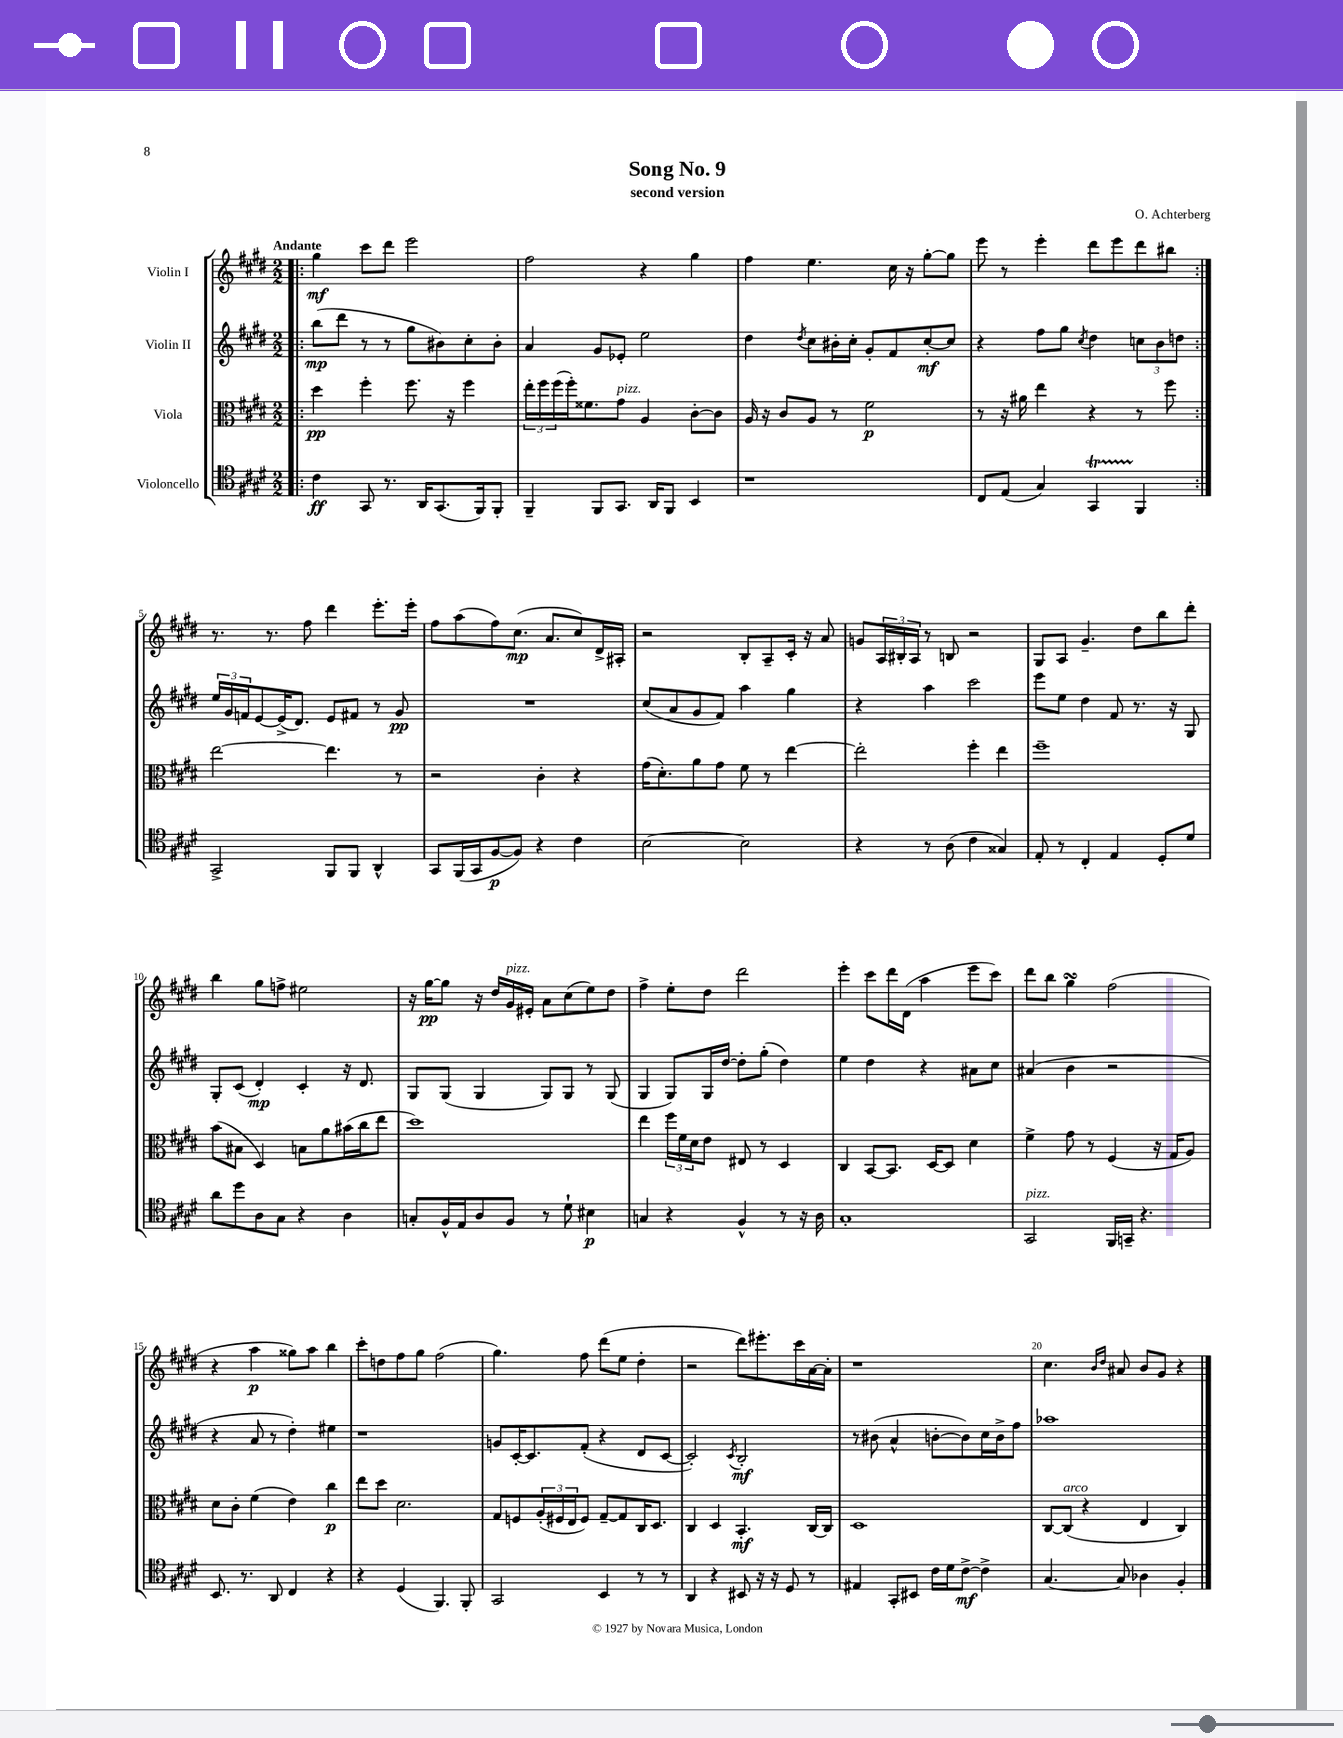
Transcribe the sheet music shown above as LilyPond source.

\header { title = "Song No. 9" composer = "O. Achterberg" subtitle = "second version" }
<<
\new StaffGroup <<
\new Staff = "s0" \with { instrumentName = "Violin I" } {
    \clef treble \key e \major \numericTimeSignature \time 2/2 \tempo "Andante"
    \repeat volta 2 { \bar ".|:" gis''4\mf cis'''8 dis'''8 e'''2 |
    fis''2 r4 gis''4 |
    fis''4 e''4. cis''16 r16 gis''8~-. gis''8 |
    e'''8 r8 e'''4-. dis'''8 e'''8 dis'''8 bis''8 | }
    r8. r8. fis''8 dis'''4 e'''8.-. e'''16-. |
    fis''8 a''8( fis''8) cis''8.\mp( a'8. cis''8) dis'16-> ais16-. |
    r2 b8-. a8-- cis'16-. r16 a'8 |
    g'8 \tuplet 3/2 { a16 bis16-. a16 } r8 b8 r2 |
    gis8 a8 gis'4.-- dis''8 b''8 dis'''8-. |
    b''4 gis''8 f''8-> eis''2 |
    r16 gis''16~\pp gis''8 r16 dis''16 gis'16^\markup { \italic "pizz." } eis'16-. a'8 cis''8( e''8) dis''8 |
    fis''4-> e''8-. dis''8 dis'''2 |
    e'''4-. cis'''8 dis'''16 dis'16( a''4 e'''8 cis'''8) |
    dis'''8 b''8 gis''4\turn fis''2( |
    r4 a''4\p gisis''8) a''8 b''4 |
    cis'''8-. d''8 fis''8 gis''8 fis''2( |
    gis''4.) fis''8 dis'''8( e''8 dis''4-. |
    r2 dis'''8) eis'''8.-. cis'''16 a'16~ a'16-. |
    r1 |
    cis''4. \grace { b'16 dis''16 } ais'8 b'8 gis'8 r4 \bar "|." |
}
\new Staff = "s1" \with { instrumentName = "Violin II" } {
    \clef treble \key e \major \numericTimeSignature \time 2/2
    \repeat volta 2 { \bar ".|:" b''8\mp( dis'''8 r8 r8 gis''8 bis'8) cis''8-. bis'8-. |
    a'4 gis'8 ees'8-. e''2 |
    dis''4 \acciaccatura { dis''8 } cis''8 bis'16-. cis''16-. gis'8-. fis'8 cis''8~-.\mf cis''8 |
    r4 fis''8 gis''8 \acciaccatura { cis''8 } dis''4 \tuplet 3/2 { c''8 b'8 d''8 } | }
    \tuplet 3/2 { e''16 gis'16 f'16 } e'8~ e'16->( dis'8.) e'8 fis'8 r8 gis'8\pp |
    R1 |
    cis''8( a'8 gis'8 fis'8) a''4 gis''4 |
    r4 a''4 cis'''2 |
    e'''8 e''8 dis''4 fis'8 r8. r16 gis8 |
    gis8-. cis'8( dis'4-.\mp) cis'4-. r16 dis'8. |
    gis8 gis8( gis4 gis8) gis8 r8 gis8( |
    gis4 gis8) gis16 dis''16~ dis''8-. gis''8-.( dis''4) |
    e''4 dis''4 r4 ais'8 cis''8 |
    ais'4( b'4 r2 |
    r4 a'8 r8 dis''4-.) eis''4 |
    r1 |
    g'8 cis'16~-. cis'8. fis'8-.( r4 dis'8 cis'8~ |
    cis'2-.) \acciaccatura { cis'8 } b2-.\mf |
    r8 bis'8( a'4-^ b'8~-. b'8) cis''16 b'16-> fis''8 |
    aes''1 \bar "|." |
}
\new Staff = "s2" \with { instrumentName = "Viola" } {
    \clef alto \key e \major \numericTimeSignature \time 2/2
    \repeat volta 2 { \bar ".|:" dis''4\pp fis''4-. fis''8. r16 fis''4 |
    \tuplet 3/2 { e''16-. fis''16 fis''16( } fis''16-.) fisis'8. gis'8^\markup { \italic "pizz." } a4 cis'8~-. cis'8 |
    a16 r16 cis'8 a8 r8 fis'2\p |
    r8 r16 ais'16 e''4 r4 r8 fis''8 | }
    e''2~ e''4. r8 |
    r2 cis'4-. r4 |
    gis'16( dis'8.-.) a'8 gis'8 fis'8 r8 e''4~ |
    e''2-. fis''4-. e''4 |
    fis''1-- |
    b'8( bis8 dis4) b8 a'8 bis'16( cis''16 e''8 |
    dis''1) |
    e''4 \tuplet 3/2 { fis''16 fis'16 dis'16 } e'8 eis8 r8 dis4 |
    cis4 b,8~ b,8. dis16~ dis8 dis'4 |
    fis'4-> gis'8 r8 fis4( r16 gis16 a8) |
    dis'8 cis'8-. fis'4( e'4) cis''4\p |
    e''8 dis''8 dis'2. |
    gis8 f8 \tuplet 3/2 { a16-.( fis16 e16 } fis8) gis8~-- gis8 cis16 dis8. |
    cis4 dis4 b,4.-.\mf cis16~ cis16 |
    dis1 |
    cis8~ cis8^\markup { \italic "arco" }( r4 e4 cis4) \bar "|." |
}
\new Staff = "s3" \with { instrumentName = "Violoncello" } {
    \clef tenor \key e \major \numericTimeSignature \time 2/2
    \repeat volta 2 { \bar ".|:" cis'4\ff gis,8 r8. a,16 gis,8.( fis,16) fis,8-. |
    fis,4-- fis,8 gis,8. a,16 fis,8 b,4 |
    r1 |
    cis8 e8( gis4) gis,4\startTrillSpan fis,4\stopTrillSpan | }
    gis,2-> fis,8 fis,8 a,4-^ |
    gis,8 fis,16( gis,16 fis8~\p fis8) r4 cis'4 |
    b2~ b2 |
    r4 r8 a8( cis'4 gisis4) |
    e8-. r8 cis4-. e4 dis8-. dis'8 |
    a'8 dis''8 a8 gis8 r4 a4 |
    g8-. fis16-^ e16 a8 fis8 r8 dis'8-! bis4\p |
    g4 r4 fis4-^ r8 r16 a16 |
    gis1-. |
    gis,2^\markup { \italic "pizz." } fis,16 g,16-- r4. |
    b,8. r8. a,8 cis4 r4 |
    r4 dis4( fis,4.) fis,8-. |
    gis,2 b,4 r8 r8 |
    a,4 r4 bis,8 r16 r16 dis8 r8 |
    eis4 gis,8-. bis,8 cis'16 dis'16 cis'8~->\mf cis'4-> |
    gis4.~ gis8 aes4 fis4-. \bar "|." |
}
>>
>>
\layout { \context { \Score \override BarNumber.break-visibility = ##(#f #t #t) barNumberVisibility = #(every-nth-bar-number-visible 5) } }
